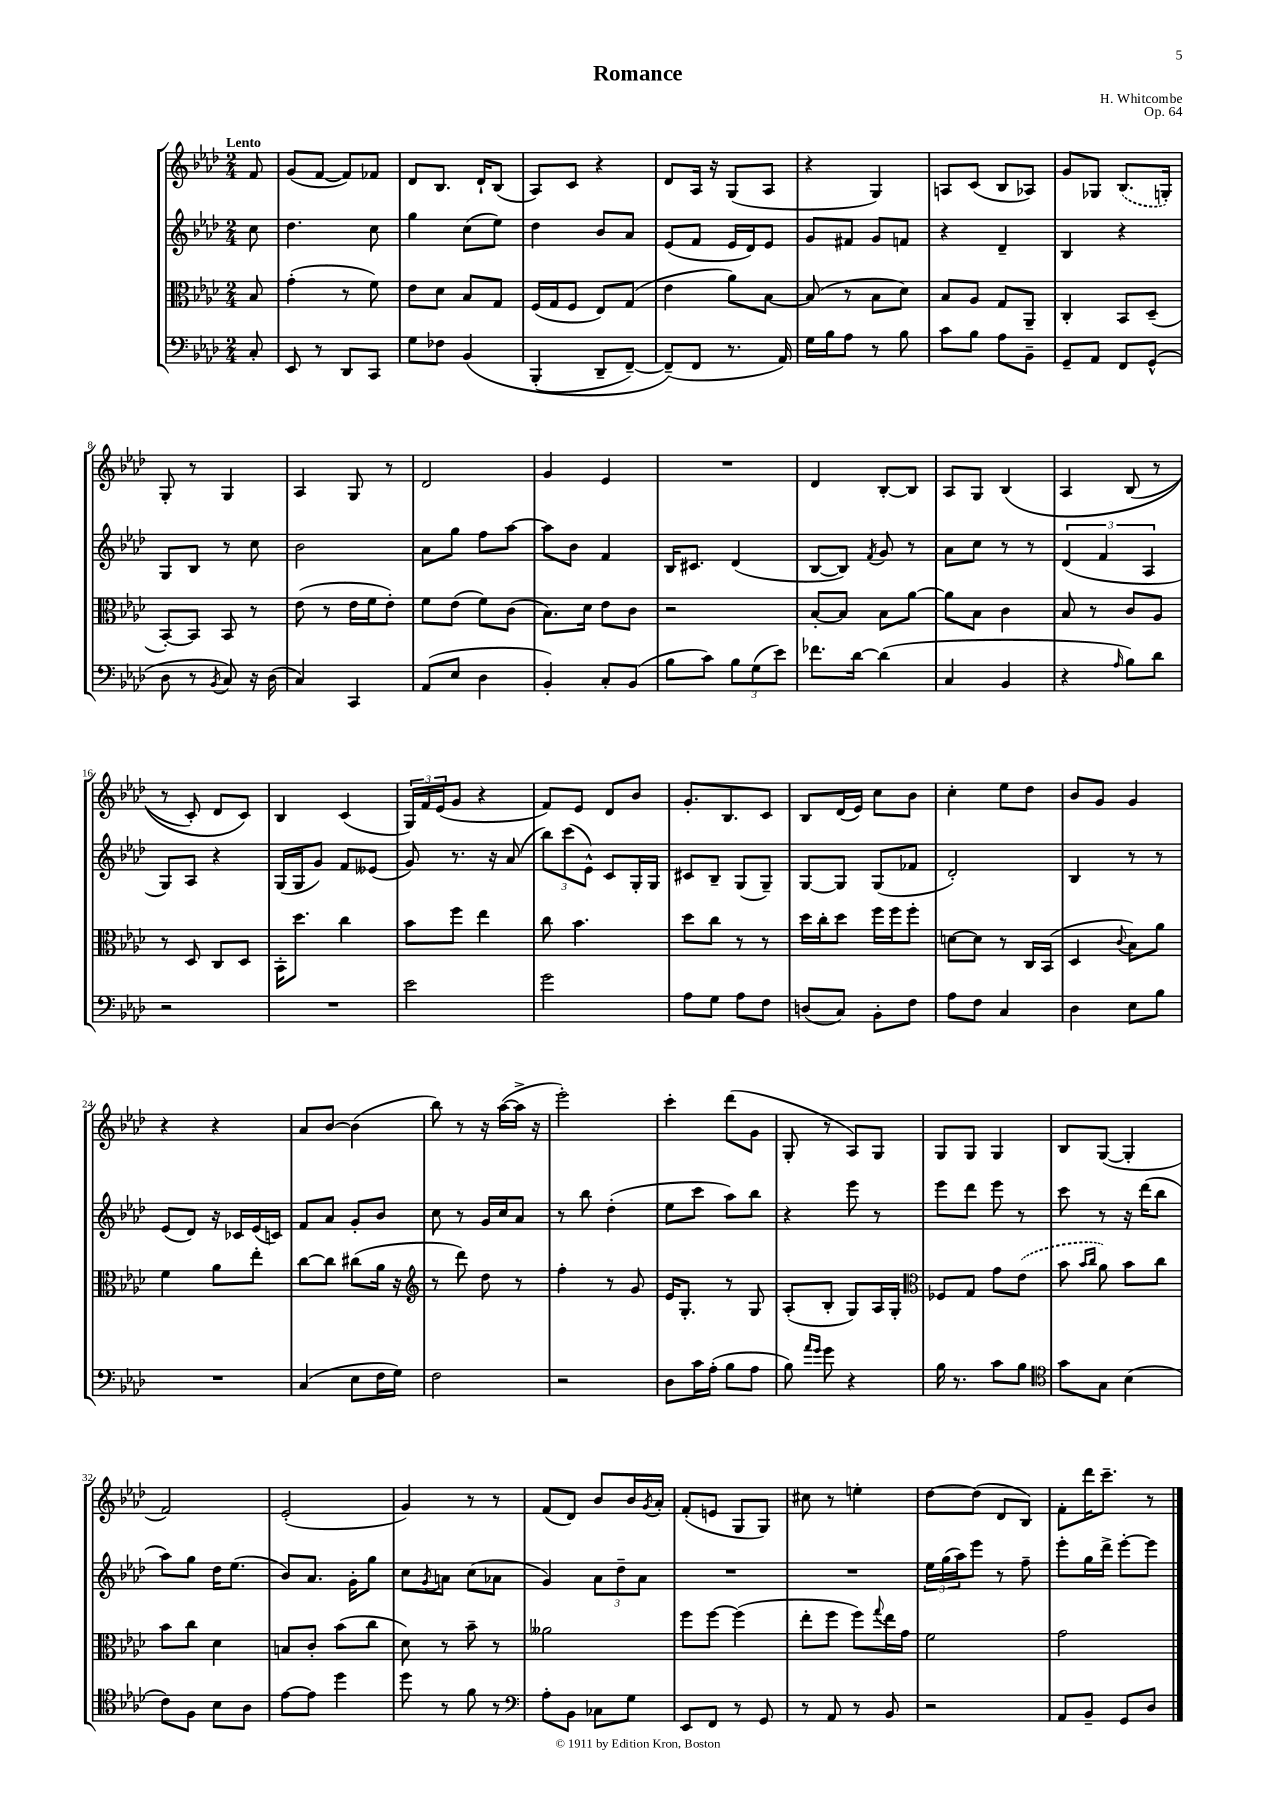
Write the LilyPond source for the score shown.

\header { title = "Romance" composer = "H. Whitcombe" opus = "Op. 64" }
<<
\new StaffGroup <<
\new Staff = "s0" {
    \clef treble \key aes \major \numericTimeSignature \time 2/4 \partial 8 \tempo "Lento"
    f'8 |
    g'8( f'8~ f'8) fes'8 |
    des'8 bes8. des'16-! bes8( |
    aes8) c'8 r4 |
    des'8 aes16 r16 g8( aes8 |
    r4 g4) |
    a8 c'8( bes8 aes8) |
    g'8 ges8 \once \slurDashed bes8.( g16-.) |
    g8-. r8 g4 |
    aes4 g8 r8 |
    des'2 |
    g'4 ees'4 |
    R2 |
    des'4 bes8~-. bes8 |
    aes8 g8 bes4\( |
    aes4 bes8( r8 |
    r8 c'8-.) des'8 c'8\) |
    bes4 c'4( |
    \tuplet 3/2 { g16) f'16 ees'16( } g'8 r4 |
    f'8) ees'8 des'8 bes'8 |
    g'8.-. bes8. c'8 |
    bes8 des'16( ees'16) c''8 bes'8 |
    c''4-. ees''8 des''8 |
    bes'8 g'8 g'4 |
    r4 r4 |
    aes'8 bes'8~ bes'4( |
    bes''8) r8 r16 aes''16~( aes''16-> r16 |
    ees'''2-.) |
    c'''4-. des'''8( g'8 |
    g8-. r8 aes8) g8 |
    g8 g8 g4 |
    bes8 g8~( g4-. |
    f'2) |
    ees'2-.( |
    g'4) r8 r8 |
    f'8( des'8) bes'8 bes'16 \acciaccatura { g'8 } aes'16-. |
    f'8-.( e'8 g8 g8) |
    cis''8 r8 e''4-. |
    des''8~ des''8( des'8 bes8) |
    f'8-. des'''16 c'''8.-- r8 \bar "|." |
}
\new Staff = "s1" {
    \clef treble \key aes \major \numericTimeSignature \time 2/4 \partial 8
    c''8 |
    des''4. c''8 |
    g''4 c''8( ees''8) |
    des''4 bes'8 aes'8 |
    ees'8( f'8 ees'16 des'16) ees'8 |
    g'8 fis'8 g'8 f'8 |
    r4 des'4-- |
    bes4 r4 |
    g8 bes8 r8 c''8 |
    bes'2 |
    aes'8 g''8 f''8 aes''8~ |
    aes''8 bes'8 f'4 |
    bes16 cis'8. des'4( |
    bes8~ bes8) \acciaccatura { f'8 } g'8 r8 |
    aes'8 c''8 r8 r8 |
    \tuplet 3/2 { des'4( f'4 aes4 } |
    g8) aes8 r4 |
    g16( g16 g'8) f'8 eeses'8( |
    g'8) r8. r16 aes'8( |
    \tuplet 3/2 { bes''8) c'''8( ees'8-^) } c'8 g16-. g16 |
    cis'8 bes8-- g8( g8--) |
    g8~ g8 g8( fes'8 |
    des'2-.) |
    bes4 r8 r8 |
    ees'8( des'8) r16 ces'16 ees'16( c'16) |
    f'8 aes'8 g'8-. bes'8 |
    c''8 r8 g'16 c''16 aes'8 |
    r8 bes''8 des''4-.( |
    ees''8 c'''8 aes''8) bes''8 |
    r4 ees'''8 r8 |
    ees'''8 des'''8 ees'''8 r8 |
    c'''8 r8 r16 des'''16( bes''8 |
    aes''8) g''8 des''16 ees''8.( |
    bes'8) aes'8. g'16-. g''8 |
    c''8 \acciaccatura { g'8 } a'8 c''8( aes'8 |
    g'4) \tuplet 3/2 { aes'8 des''8-- aes'8 } |
    R2 |
    R2 |
    \tuplet 3/2 { ees''16 g''16( aes''16) } ees'''8 r8 f''8-- |
    ees'''8-. g''16 des'''16-> ees'''8~-. ees'''8 \bar "|." |
}
\new Staff = "s2" {
    \clef alto \key aes \major \numericTimeSignature \time 2/4 \partial 8
    bes8 |
    g'4-.( r8 f'8) |
    ees'8 des'8 bes8 g8 |
    f16( g16 f8 ees8) g8( |
    ees'4 aes'8) bes8~ |
    bes8( r8 bes8 des'8) |
    bes8 aes8 g8 aes,8-- |
    c4-. bes,8 des8--( |
    bes,8~-.) bes,8 bes,8 r8 |
    ees'8( r8 ees'16 f'16 ees'8-.) |
    f'8 ees'8( f'8) c'8( |
    bes8.) des'16 ees'8 c'8 |
    r2 |
    bes8~-. bes8 bes8 aes'8~ |
    aes'8 bes8 c'4 |
    bes8 r8 c'8 aes8 |
    r8 des8 c8 des8 |
    bes,16-. des''8. c''4 |
    bes'8 f''8 ees''4 |
    c''8 bes'4. |
    des''8 c''8 r8 r8 |
    des''16 c''16-. des''8 f''16 f''16 f''8-. |
    d'8~ d'8 r8 c16 bes,16( |
    des4 \appoggiatura { c'8 } bes8) aes'8 |
    f'4 aes'8 ees''8-. |
    c''8~ c''8 cis''8( aes'16 r16 |
    \clef treble r8 des'''8) des''8 r8 |
    f''4-. r8 g'8 |
    ees'16 g8.-. r8 g8 |
    aes8-.( bes8-. g8) aes16 g16-. |
    \clef alto fes8 g8 g'8 \once \slurDashed ees'8( |
    bes'8 \grace { bes'16 c''16 } aes'8) bes'8 c''8 |
    bes'8 c''8 des'4 |
    b8 c'8-. bes'8( c''8 |
    des'8) r8 bes'8-- r8 |
    aeses'2 |
    f''8 f''8~ f''4( |
    ees''8-. f''8 f''8) \appoggiatura { g''8 } ees''16 g'16 |
    f'2 |
    g'2 \bar "|." |
}
\new Staff = "s3" {
    \clef bass \key aes \major \numericTimeSignature \time 2/4 \partial 8
    c8-. |
    ees,8 r8 des,8 c,8 |
    g8 fes8 bes,4\( |
    bes,,4-.( des,8-- f,8~--) |
    f,8--(\) f,8 r8. aes,16) |
    g16 bes16 aes8 r8 bes8 |
    c'8 bes8 aes8 bes,8-- |
    g,8-- aes,8 f,8 g,8-^( |
    des8 r8 \acciaccatura { bes,8 } c8) r16 des16( |
    c4) c,4 |
    aes,8( ees8 des4 |
    bes,4-.) c8-. bes,8( |
    bes8 c'8) \tuplet 3/2 { bes8 g8( ees'8) } |
    fes'8. des'16~ des'4( |
    c4 bes,4 |
    r4 \grace { aes16 } bes8) des'8 |
    r2 |
    R2 |
    ees'2 |
    g'2 |
    aes8 g8 aes8 f8 |
    d8( c8) bes,8-. f8 |
    aes8 f8 c4 |
    des4 ees8 bes8 |
    R2 |
    c4( ees8 f16 g16) |
    f2 |
    r2 |
    des8 c'16 aes16-.( bes8 aes8 |
    bes8) \grace { aes'16 g'16 } g'8 r4 |
    bes16 r8. c'8 bes8 |
    \clef tenor g'8 g8 bes4( |
    c'8) f8 bes8 aes8 |
    ees'8~ ees'8 des''4 |
    des''8 r8 f'8 r8 |
    \clef bass aes8-. bes,8 ces8 g8 |
    ees,8 f,8 r8 g,8 |
    r8 aes,8 r8 bes,8 |
    r2 |
    aes,8 bes,8-- g,8 des8 \bar "|." |
}
>>
>>
